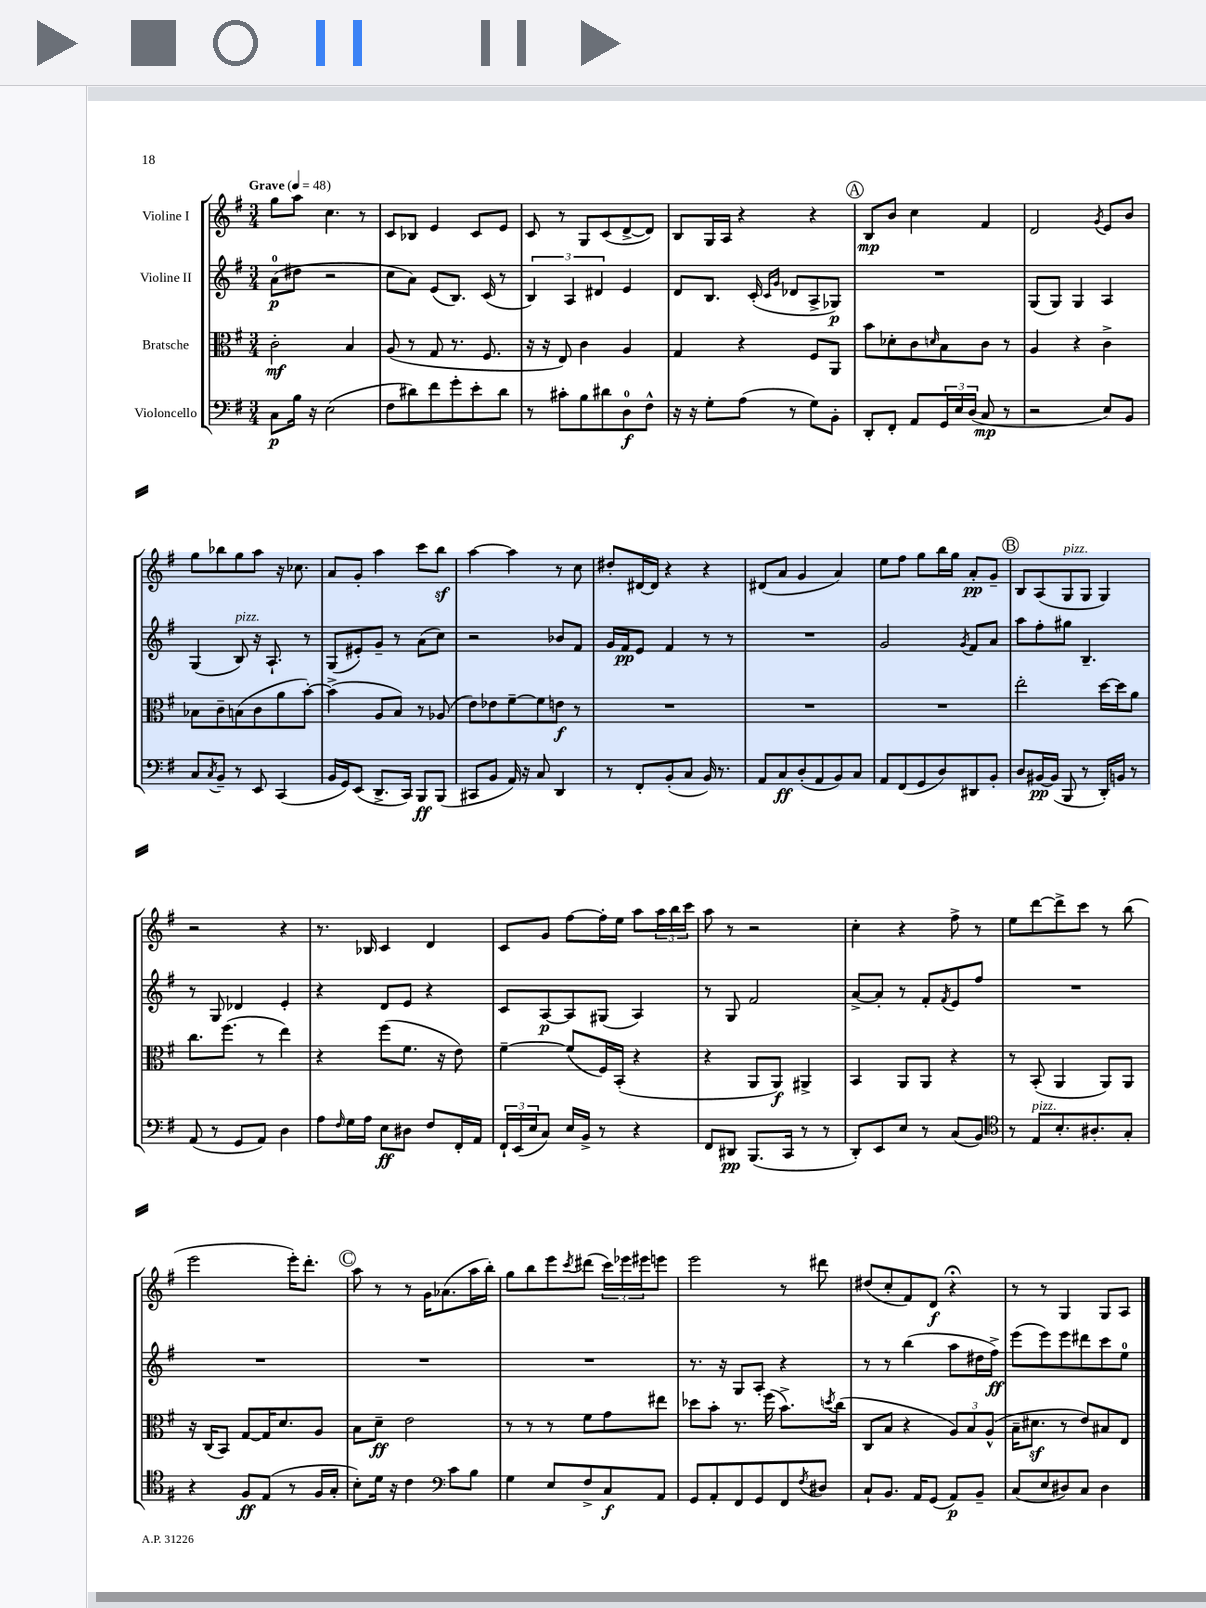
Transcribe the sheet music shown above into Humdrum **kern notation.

**kern	**dynam	**kern	**dynam	**kern	**dynam	**kern	**dynam
*part4	*part4	*part3	*part3	*part2	*part2	*part1	*part1
*staff4	*staff4	*staff3	*staff3	*staff2	*staff2	*staff1	*staff1
*I"Violoncello	*	*I"Bratsche	*	*I"Violine II	*	*I"Violine I	*
*clefF4	*	*clefC3	*	*clefG2	*	*clefG2	*
*k[f#]	*	*k[f#]	*	*k[f#]	*	*k[f#]	*
*M3/4	*	*M3/4	*	*M3/4	*	*M3/4	*
*MM48	*	*MM48	*	*MM48	*	*MM48	*
=1	=1	=1	=1	=1	=1	=1	=1
!	!	!	!	!	!	!LO:TX:a:B:t=Grave	!
8C\L	p	2c'\	mf	(8a\L	p	8gg\L	.
16B\Jk	.	.	.	8dd#X\J	.	8aa\J	.
16r	.	.	.	.	.	.	.
(2E\	.	.	.	2r	.	4.cc\	.
.	.	4B/	.	.	.	.	.
.	.	.	.	.	.	8r	.
=2	=2	=2	=2	=2	=2	=2	=2
8F#\L	.	(8A/	.	8cc\L	.	8c/L	.
8d#X\)	.	8r	.	8a\J)	.	8B-X/J	.
8f#\	.	8G/	.	(8e/L	.	4e/	.
8g'\	.	8.r	.	8.B/J)	.	.	.
8e'\	.	.	.	.	.	8c/L	.
.	.	8.F#/	.	(16c/	.	.	.
8d#\J	.	.	.	8r	.	8e/J	.
=3	=3	=3	=3	=3	=3	=3	=3
8r	.	16r	.	6B/)	.	8c/	.
.	.	16r	.	.	.	.	.
8c#X'\L	.	8E/)	.	.	.	8r	.
.	.	.	.	6A/	.	.	.
8B\	.	4c\	.	.	.	8G/L	.
.	.	.	.	6d#X/	.	.	.
8d#X\	.	.	.	.	.	(8c/	.
8D\	f	4A/	.	4e/	.	[8d^/	.
8F#^^\J	.	.	.	.	.	8d/J])	.
=4	=4	=4	=4	=4	=4	=4	=4
16r	.	4G/	.	8d/L	.	8B/L	.
16r	.	.	.	.	.	.	.
8G'\L	.	.	.	8.B/J	.	16G/L	.
.	.	.	.	.	.	16A/JJ	.
(8A\J	.	4r	.	.	.	4r	.
.	.	.	.	(16c'/	.	.	.
.	.	.	.	16qqc/LL	.	.	.
.	.	.	.	16qqg/JJ	.	.	.
8r	.	.	.	8d-X/L	.	.	.
8G\L)	.	8F#/L	.	8A^/	.	4r	.
8BB'\J	.	8AA/J	.	8G-X/J)	p	.	.
!!LO:REH:place=s1:t=A
=5	=5	=5	=5	=5	=5	=5	=5
8DD'/L	.	8b\L	.	2.r	.	8B/L	mp
8FF#'/J	.	8d-X'\	.	.	.	8b/J	.
8AA/L	.	8c\	.	.	.	4cc\	.
.	.	16qqdn/	.	.	.	.	.
24GG/L	.	8B\	.	.	.	.	.
24E/	.	.	.	.	.	.	.
(24D/JJ	.	.	.	.	.	.	.
8C/	mp	8c\J	.	.	.	4f#/	.
8r	.	8r	.	.	.	.	.
=6	=6	=6	=6	=6	=6	=6	=6
2r	.	4A/	.	(8G/L	.	2d/	.
.	.	.	.	8G/J)	.	.	.
.	.	4r	.	4G/	.	.	.
.	.	.	.	.	.	8qg/	.
8E/L)	.	4c^\	.	4A/	.	8e/L	.
8BB/J	.	.	.	.	.	8b/J	.
!!LO:LB:g=z
=7	=7	=7	=7	=7	=7	=7	=7
8C/L	.	8B-X\L	.	(4G/	.	8gg\L	.
8qC/	.	.	.	.	.	.	.
8BB~/J	.	8c~\	.	.	.	8bb-X\	.
!	!	!	!	!LO:TX:a:i:t=pizz.	!	!	!
8r	.	(8Bn\	.	8B/)	.	8gg\	.
8EE/	.	8c\	.	16r	.	8aa\J	.
.	.	.	.	8.A`/	.	.	.
(4CC/	.	8a\	.	.	.	16r	.
.	.	.	.	.	.	8.cc-X\	.
.	.	[8b'\J)	.	8r	.	.	.
=8	=8	=8	=8	=8	=8	=8	=8
16BB/LL	.	(4b^\]	.	(8G/L	.	8a/L	.
16GG/J)	.	.	.	.	.	.	.
(8EE/J	.	.	.	8e#X'/)	.	8g'/J	.
8.DD^/L	.	8A/L	.	8g~/J	.	4aa\	.
.	.	8B/J)	.	8r	.	.	.
16CC/Jk)	.	.	.	.	.	.	.
8BBB/L	ff	8r	.	(8a\L	.	8ccc\L	.
(8BBB/J	.	(8A-X/	.	8cc\J)	.	8bbz\J	.
=9	=9	=9	=9	=9	=9	=9	=9
8CC#X/L	.	8e\L)	.	2r	.	[4aa\	.
8BB/J	.	8e-X\	.	.	.	.	.
16AA/)	.	[8f#~\	.	.	.	4aa\]	.
16r	.	.	.	.	.	.	.
8C/	.	8f#\]	.	.	.	.	.
4DD/	.	8en\J	f	8b-X/L	.	8r	.
.	.	8r	.	8f#/J	.	8cc\	.
=10	=10	=10	=10	=10	=10	=10	=10
8r	.	2.r	.	16g/LL	.	8dd#X'/L	.
.	.	.	.	16f#/J	pp	.	.
8FF#'/L	.	.	.	8e/J	.	[16d#X/L	.
.	.	.	.	.	.	16d#/JJ]	.
(8BB'/	.	.	.	4f#/	.	4r	.
8C/J	.	.	.	.	.	.	.
16BB/)	.	.	.	8r	.	4r	.
8.r	.	.	.	.	.	.	.
.	.	.	.	8r	.	.	.
=11	=11	=11	=11	=11	=11	=11	=11
8AA/L	.	2.r	.	2.r	.	(8d#X/L	.
8C/	ff	.	.	.	.	8a/J	.
(8D'/	.	.	.	.	.	4g/	.
8AA/	.	.	.	.	.	.	.
8BB/)	.	.	.	.	.	4a/)	.
8C/J	.	.	.	.	.	.	.
=12	=12	=12	=12	=12	=12	=12	=12
8AA/L	.	2.r	.	2g/	.	8ee\L	.
(8FF#/	.	.	.	.	.	8ff#\J	.
8GG/	.	.	.	.	.	8gg\L	.
8D/)	.	.	.	.	.	16bb\L	.
.	.	.	.	.	.	16gg\JJ	.
.	.	.	.	8qg/	.	.	.
8DD#X/	.	.	.	8f#/L	.	8a'/L	pp
8BB'/J	.	.	.	8a/J	.	8g~/J	.
!!LO:REH:place=s1:t=B
=13	=13	=13	=13	=13	=13	=13	=13
8D/L	.	2ee'\	.	8aa\L	.	8B/L	.
[16BB#X/L	pp	.	.	8ff#'\	.	(8A/	.
(16BB#/JJ]	.	.	.	.	.	.	.
!	!	!	!	!	!	!LO:TX:a:i:t=pizz.	!
8BBB/	.	.	.	8gg#X\J	.	8G/	.
8r	.	.	.	4.B~/	.	8G/J	.
16DD'/LL)	.	[16dd\LL	.	.	.	4G/)	.
16BBn/JJ	.	16dd\J]	.	.	.	.	.
8r	.	8a\J	.	.	.	.	.
!!LO:LB:g=z
=14	=14	=14	=14	=14	=14	=14	=14
(8AA/	.	8.cc\L	.	8r	.	2r	.
8r	.	.	.	8G/	.	.	.
.	.	(8.ff#\J	.	.	.	.	.
8GG/L	.	.	.	4d-X/	.	.	.
8AA/J)	.	8r	.	.	.	.	.
4D\	.	4ee\)	.	4e'/	.	4r	.
=15	=15	=15	=15	=15	=15	=15	=15
8A\L	.	4r	.	4r	.	8.r	.
16qqF#/	.	.	.	.	.	.	.
16G\L	.	.	.	.	.	.	.
16A\JJ	.	.	.	.	.	16B-X/	.
8E\L	ff	(8ff#\L	.	8d/L	.	4c/	.
8D#X\J	.	8.f#\J	.	8e/J	.	.	.
8F#/L	.	.	.	4r	.	4d/	.
.	.	16r	.	.	.	.	.
16FF#'/L	.	8e\)	.	.	.	.	.
16AA/JJ	.	.	.	.	.	.	.
=16	=16	=16	=16	=16	=16	=16	=16
24FF#`/LL	.	[4f#~\	.	8c/L	.	8c/L	.
(24EE/	.	.	.	.	.	.	.
24E/J	.	.	.	.	.	.	.
8C/J)	.	.	.	[8A/	p	8g/J	.
16E/LL	.	(8f#/L]	.	8A/]	.	[8ff#\L	.
16BB^/JJ	.	.	.	.	.	.	.
8r	.	16F#/L)	.	(8G#X/J	.	16ff#'\L]	.
.	.	(16BB'/JJ	.	.	.	16ee\JJ	.
4r	.	4r	.	4A/)	.	8aa\L	.
.	.	.	.	.	.	24aa\L	.
.	.	.	.	.	.	24bb\	.
.	.	.	.	.	.	24ccc\JJ	.
=17	=17	=17	=17	=17	=17	=17	=17
8FF#/L	.	4r	.	8r	.	8aa\	.
8DD#X/J	pp	.	.	8G/	.	8r	.
(8.BBB/L	.	8AA/L	.	2f#/	.	2r	.
.	.	8AA/J)	f	.	.	.	.
16CC/Jk	.	.	.	.	.	.	.
8r	.	4AA#X^/	.	.	.	.	.
8r	.	.	.	.	.	.	.
=18	=18	=18	=18	=18	=18	=18	=18
8DD'/L)	.	4BB/	.	[8a^/L	.	4cc'\	.
8EE/	.	.	.	8a'/J]	.	.	.
8E/J	.	8AA/L	.	8r	.	4r	.
8r	.	8AA/J	.	8f#'/L	.	.	.
.	.	.	.	8qf#/	.	.	.
(8C/L	.	4r	.	8e/	.	8ff#^\	.
8BB/J)	.	.	.	8ff#/J	.	8r	.
=19	=19	=19	=19	=19	=19	=19	=19
*clefC4	*	*	*	*	*	*	*
8r	.	8r	.	2.r	.	8ee\L	.
!LO:TX:a:i:t=pizz.	!	!	!	!	!	!	!
8E/L	.	(8BB'/	.	.	.	[8ddd\	.
8.B'/	.	4AA/	.	.	.	8ddd^\]	.
.	.	.	.	.	.	8ccc\J	.
8.A#X'/	.	.	.	.	.	.	.
.	.	8AA/L)	.	.	.	8r	.
8G'/J	.	8AA/J	.	.	.	(8bb\	.
!!LO:LB:g=z
=20	=20	=20	=20	=20	=20	=20	=20
4r	.	16r	.	2.r	.	2eee\	.
.	.	(16C/KL	.	.	.	.	.
.	.	8BB/J)	.	.	.	.	.
8F#/L	ff	[8G/L	.	.	.	.	.
(8E/J	.	16G/K]	.	.	.	.	.
.	.	8.d/	.	.	.	.	.
8r	.	.	.	.	.	16eee'\KL)	.
.	.	.	.	.	.	8.ddd'\J	.
16F#/LL	.	8A/J	.	.	.	.	.
16G'/JJ	.	.	.	.	.	.	.
!!LO:REH:place=s1:t=C
=21	=21	=21	=21	=21	=21	=21	=21
8B'\L)	.	8B\L	.	2.r	.	8aa\	.
16d\Jk	.	8d~\J	ff	.	.	8r	.
16r	.	.	.	.	.	.	.
4c\	.	2e\	.	.	.	8r	.
.	.	.	.	.	.	16g\KL	.
.	.	.	.	.	.	(8.a-X\	.
*clefF4	*	*	*	*	*	*	*
8c\L	.	.	.	.	.	.	.
8B\J	.	.	.	.	.	16aa\L	.
.	.	.	.	.	.	16bb'\JJ)	.
=22	=22	=22	=22	=22	=22	=22	=22
4G\	.	8r	.	2.r	.	8gg\L	.
.	.	8r	.	.	.	8bb\	.
8E/L	.	8r	.	.	.	8eee\	.
.	.	.	.	.	.	8qccc/	.
8F#^/	.	8f#\L	.	.	.	(8ddd#X\J	.
8C/	f	8g\	.	.	.	24ccc\LL)	.
.	.	.	.	.	.	24eee-X\	.
.	.	.	.	.	.	24eee#X\J	.
8AA/J	.	8ee#X\J	.	.	.	8eeen\J	.
=23	=23	=23	=23	=23	=23	=23	=23
8GG/L	.	8dd-X\L	.	8.r	.	2eee\	.
8AA'/	.	8b'\J	.	.	.	.	.
.	.	.	.	16r	.	.	.
8FF#/	.	8.r	.	8G/L	.	.	.
8GG/	.	.	.	8A'/J	.	.	.
.	.	(16ff#\	.	.	.	.	.
8FF#/	.	8.b^\L)	.	4r	.	8r	.
8qF#/	.	.	.	.	.	.	.
8D#X/J	.	.	.	.	.	8ddd#X\	.
.	.	8qddn/	.	.	.	.	.
.	.	(16cc\Jk	.	.	.	.	.
=24	=24	=24	=24	=24	=24	=24	=24
8C`/L	.	8C/L	.	8r	.	(8dd#X/L	.
8.BB/J	.	8B/J	.	8r	.	8cc'/	.
.	.	4r	.	(4bb\	.	8f#/)	.
16AA/KL	.	.	.	.	.	.	.
(8GG/J	.	.	.	.	.	8d/J	f
8AA/L)	p	12A/L)	.	8aa\L	.	4r;<	.
.	.	12B/	.	.	.	.	.
8BB~/J	.	.	.	16dd#X\L	.	.	.
.	.	(12A^^/J	.	.	.	.	.
.	.	.	.	16ff#^\JJ)	ff	.	.
=25	=25	=25	=25	=25	=25	=25	=25
(8C/L	.	16B~\KL	.	(8eee\L	.	8r	.
.	.	8.d#Xz\J	.	.	.	.	.
8E/	.	.	.	8eee\)	.	8r	.
8D#X/)	.	8r	.	8eee\	.	4G/	.
8C/J	.	8e/L)	.	8ddd#X\	.	.	.
4D#\	.	8B#X/	.	8ccc\	.	8G/L	.
.	.	8E/J	.	8ee\J	.	8A/J	.
==	==	==	==	==	==	==	==
*-	*-	*-	*-	*-	*-	*-	*-
